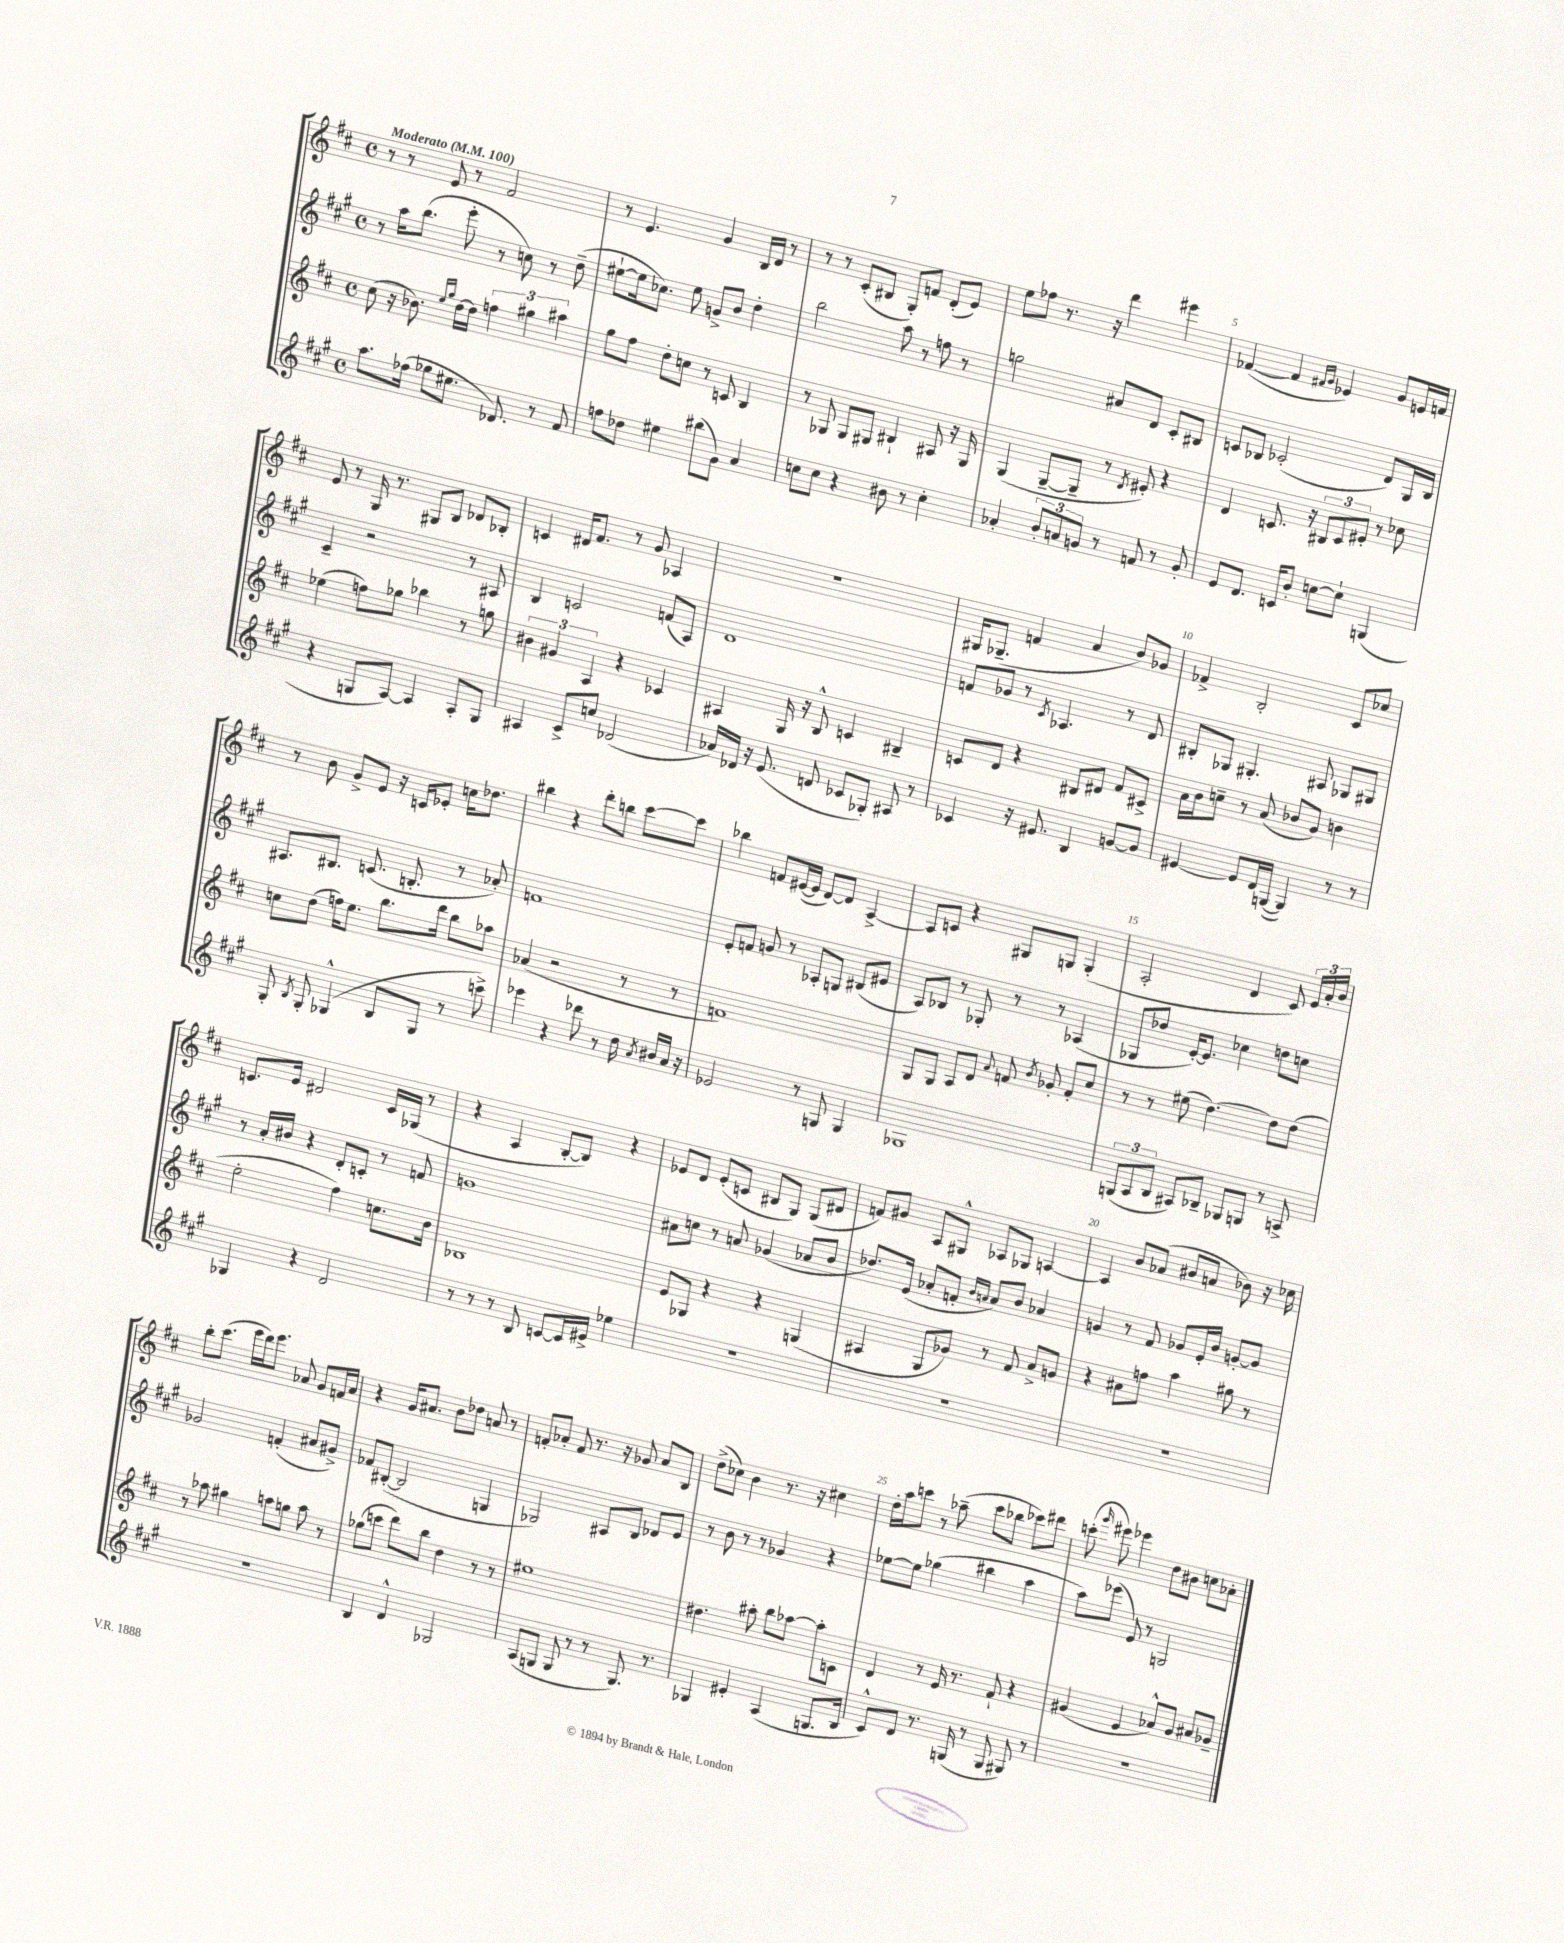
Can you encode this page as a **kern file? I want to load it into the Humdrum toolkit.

**kern	**kern	**kern	**kern
*staff4	*staff3	*staff2	*staff1
*clefG2	*clefG2	*clefG2	*clefG2
*k[f#c#g#]	*k[f#c#]	*k[f#c#g#]	*k[f#c#]
*M4/4	*M4/4	*M4/4	*M4/4
*met(c)	*met(c)	*met(c)	*met(c)
*MM100	*MM100	*MM100	*MM100
8.aa\L	(8cc#\	8r	8r
.	16r	16aa\LK	8r
(16ff-\Jk	8.b-\)	(8.bb\J	.
8gg-\L	.	.	8e/
.	16qqee/LL	.	.
.	16qqgg/JJ	.	.
8.ee#\J	[16dd\LL	8eee'\	8r
.	16dd\]JJ	.	.
.	6ff\	8r	2f#/
8.d-/)	.	.	.
.	.	8cc\)	.
.	6gg#\	.	.
8r	.	8r	.
.	6aa#\	.	.
8f#/	.	(8dd~\	.
=	=	=	=
8ff\L	8gg\L	[8ee#`\L	8r
8dd-\J	8ff#\J	16ee#\]k	4.e/
.	.	8.cc-\J)	.
4ee#\	8dd'\L	.	.
.	8cc\J	8ee#\	.
(8bb#\L	8r	8g^/L	4g/
8g#\J)	8c/	8b/J	.
4a/	4B/	4dd'\	16B/LL
.	.	.	16d/JJ
.	.	.	8r
=	=	=	=
8cc\L	8r	2bb\	8r
8cc\J	8G-/	.	8r
4r	8G-/L	.	(8c#'/L
.	8G#/J	.	8B#/J
8b#\	4B#`/	8aa\	8G'/L)
8r	.	8r	8f/J
4cc'\	8A#/	8ff\	(8d'/L
.	16r	8r	8e/J)
.	16G#/	.	.
=	=	=	=
4a-'/	(4G/	2gg\	8ee\L
.	.	.	8ff-\J
12b'/L	[8G~/L	.	8.r
12a/	.	.	.
.	8G~/]J	.	.
12g/J	.	.	.
.	.	.	16r
8r	8r	8a#/L	4ddd\
.	8qd/	.	.
8f/	8e#'/)	8d/J	.
8r	4r	8c#'/L	4eee#\
8g'/	.	8B#/J	.
=	=	=	=
8e/L	4d/	8c/L	([4f-/
8.d/J	.	8B-/J	.
.	8.c/	(2c-'/	4f-/]
16c/LK	.	.	.
8b'/J	.	.	.
.	16r	.	.
.	.	.	16qqf#/LL
.	.	.	16qqg/JJ
[8cc\L	12B#/L	.	4e-/)
.	12c/	.	.
8cc`\]J	.	.	.
.	12e#'/J	.	.
(4G/	8r	8d/L)	8g/L
.	8cc-\	16G#/L	16e/L
.	.	16B-/JJ	16f/JJ
=	=	=	=
4r	(4ee-\	4c#~/	8e/
.	.	.	8r
8G/L	8ff\L)	2r	16G/
.	.	.	8.r
[8A/J)	8gg-\J	.	.
4A/]	4bb-\	.	8G#/L
.	.	.	8B/J
8A'/L	8r	8r	8d-/L
8G/J	8gg\	8A#/	8B-'/J
=	=	=	=
4A#/	6b#\	4B/	4c/
.	6g#/	.	.
8c#^/L	.	2c/	16d#/LK
.	.	.	8.f#/J
.	6A/	.	.
8cc/J	.	.	.
(2d-/	4r	.	8r
.	.	.	8g/
.	4c-/	(8f/L	4A-/
.	.	8A/J)	.
=	=	=	=
16a-/LL)	4A#/	1d	1r
16d-/JJ	.	.	.
16r	.	.	.
(8.e/	.	.	.
.	16G/	.	.
.	16r	.	.
8d/	8B^^/	.	.
8c-/L	4c/	.	.
8G-'/J)	.	.	.
8A#/	4B#~/	.	.
8r	.	.	.
=	=	=	=
4c-/	8c/L	8f/L	16G#/LK
.	.	.	(8.G-~/J
.	8d/J	8g-/J	.
16r	4r	8r	4f/
8.e#/	.	.	.
.	.	8qc#/	.
.	.	4.A-/	.
4B/	8B#/L	.	4a/
.	8d#/J	.	.
[8g/L	8f#/L	8r	8b/L)
8g/]J	8c#^/J	8d/	8g-/J
=	=	=	=
[4e#/	16a\LL	8B#'/L	4f-^/
.	16b\J	.	.
.	8cc~\J	8G-/J	.
8e#/]L	8r	4.G#'/	2B'/
16d/L	(8a/	.	.
([16G/JJ	.	.	.
4G/])	8b-/L	.	.
.	8g/J)	8A#/	.
8r	4b\	8G-/L	8c#/L
8r	.	8G#/J	8cc-/J
=	=	=	=
8G#'/	8cc\L	8.A#/L	8r
8qB/	.	.	.
8G#'/	(8dd\J	.	8b\
.	.	8.B#/J	.
(4G-^^/	16ff\LK)	.	8g^/L
.	8.ee\J	.	.
.	.	(8.c/	8e/J
8B/L	8.bb\L	.	16r
.	.	8.B'/	16c/LK
8G-/J	.	.	8e-'/J
.	16ddd\Jk	.	.
8r	8bb\L	8r	16cc\LK
.	.	.	8.dd-\J
8ccc^\)	8aa-\J	8a-'/)	.
=	=	=	=
4eee-\	(4a-/	1f	4bb#\
4r	2r	.	4r
8ddd-\	.	.	8ddd'\L
8r	.	.	8bb\J
16dd\	8r	.	[8ccc#\L
8qa/	.	.	.
16b#/LL	.	.	.
16a/JJ	8r	.	8ccc#\]J
16r	.	.	.
=	=	=	=
2e-/	1f)	8e'/L	4bb-\
.	.	8f/J	.
.	.	8g/	8f/L
.	.	8r	([16e#/L
.	.	.	16e#/]JJ
8r	.	8A-'/L	[8d/L)
8G/	.	8G/J	8d/]J
4G/	.	(8B#/L	[4A^/
.	.	8e#/J	.
=	=	=	=
1G-	8G/L	8A/L)	8A/]L
.	8G/J	8B-/J	8c/J
.	8A/L	8r	4r
.	8d/J	8G-'/	.
.	8qqa/	.	.
.	8f/	8r	8G#/L
.	8qb/	.	.
.	8g-'/	8r	8G/J
.	8f'/L	(4A-/	(4G'/
.	8cc#/J	.	.
=	=	=	=
(12G/L	8r	8G-/L	2A'/
12A/	.	.	.
.	8r	8dd-/J	.
12B/J	.	.	.
8A#/L)	(8ee#\	[16e'/LK)	.
.	.	8.e/]J	.
8B-~/J	[4.dd\)	.	.
8G-/L	.	4cc-\	4d/
8G/J	.	.	.
8r	8dd\]L	8dd\L	8c#/)
8A^/	(8dd\J	8cc\J	24e/LL
.	.	.	24a'/
.	.	.	24b/JJ
=	=	=	=
4G-/	2ee'\	8r	8.c/L
.	.	16a'/LL	.
.	.	16b#/JJ	16e/Jk
4r	.	4r	2d#/
2d/	4ff#\)	8d'/L	.
.	.	8c'/J	.
.	8.cc\L	8r	16c/LL
.	.	.	(16G-/JJ
.	.	8f/	8r
.	16b\Jk	.	.
=	=	=	=
8r	1B-	1g	4r
8r	.	.	.
8r	.	.	4A/
8B/	.	.	.
[8c/L	.	.	[8B'/L
16c/]L	.	.	8B/]J)
16e#^/JJ	.	.	.
4ee-\	.	.	4r
=	=	=	=
1r	8e/L	8a#\L	8e-/L
.	8G-/J	8cc\J	8d/J
.	4r	8r	(8e-'/L
.	.	8a/	8c/J
.	4r	(4g-/	8B#/L
.	.	.	8G/J)
.	(4G/	8a-/L	(8G/L
.	.	8b/J	8d#/J
=	=	=	=
1r	4A#/	8.dd-/L)	8f/L)
.	.	.	8g#/J
.	.	(16e/Jk	.
.	8G/L	8a-'/L	8A/L
.	8g-/J)	8f'/J	8G#^^/J
.	.	16qqb/LL	.
.	.	16qqa/JJ	.
.	8r	8a/L)	8A-/L
.	8f#/	8b/J	8G-/J
.	8a^/L	4a-/	[4A/
.	8g/J	.	.
=	=	=	=
1r	4r	4g/	4A/]
.	8a#\L	8r	8b/L
.	8ff\J	8f#/	(8a-/J
.	4aa\	8g-/L	8b#/L
.	.	16e'/L	8a/J
.	.	16b/JJ	.
.	8gg#\	[8g'/L	8b-\)
.	8r	8g/]J	16r
.	.	.	16cc-\
=	=	=	=
1r	8r	2g-/	8bb'\L
.	8aa-\	.	(8.ccc#\J
.	4gg#\	.	.
.	.	.	16eee\LL
.	.	.	16ddd\J)
.	.	.	8.eee\J
.	8aa\L	(4f'/	.
.	8gg\J	.	8a-/
.	8aa\	8a#/L	8g/L
.	8r	8g#^/J)	16f/L
.	.	.	16a-/JJ
=	=	=	=
4B/	(8gg-\L	8f-/L	4r
.	8ccc\J	([8B#'/J	.
4d^^/	8ddd\L)	2B#/]	16g/LK
.	.	.	8.a#/J
.	8bb\J	.	.
2G-/	4dd\	.	8b\L
.	.	.	8dd-\J
.	8r	4G/	8a/
.	8r	.	8r
=	=	=	=
(8A/L	1ee#	2G-/)	8f'/L
8G/J	.	.	8a-'/J
8G/	.	.	8f/
8r	.	.	8.r
8r	.	8A#/L	.
.	.	.	16r
8.G/)	.	8B/J	8g-/
.	.	8d-/L	8a-/L
8.r	.	.	.
.	.	8e/J	8B/J
=	=	=	=
4G-/	4.dd#\	8r	(8dd^\L
.	.	8b\	8cc-\J)
4e#'/	.	8r	4b\
.	8aa#'\	8r	.
(4A/	8bb\L	4g-/	8.r
.	[8aa-\J	.	.
.	.	.	16r
8.G/L	8aa-'\]L	4r	4cc#\
.	8c\J	.	.
16B/Jk	.	.	.
=	=	=	=
8c#^^/L)	4d/	[8ee-\L	16dd'\LL
.	.	.	16aa\J
8d/J	.	8ee-\]J	8ccc\J
8.r	8r	(4gg-\	8r
.	16e/	.	(8aa-~\
(16G/	8.r	.	.
8r	.	4bb#\	8ccc\L
8G/	8f#`/	.	8bb-\J
8G#/)	4r	4aa\	8ccc-\L)
8r	.	.	8ddd#\J
=	=	=	=
1r	(4g#/	8aa\L)	(8ccc'\
.	.	.	16qqggg/
.	.	(8eee-\J	8eee#\)
.	4e/	8e/)	4eee-\
.	.	8r	.
.	8a-^^/L)	2G/	8dd\L
.	8g#/J	.	8b#\J
.	8a#/L	.	8cc\L
.	8g-~/J	.	8a-'\J
==	==	==	==
*-	*-	*-	*-
